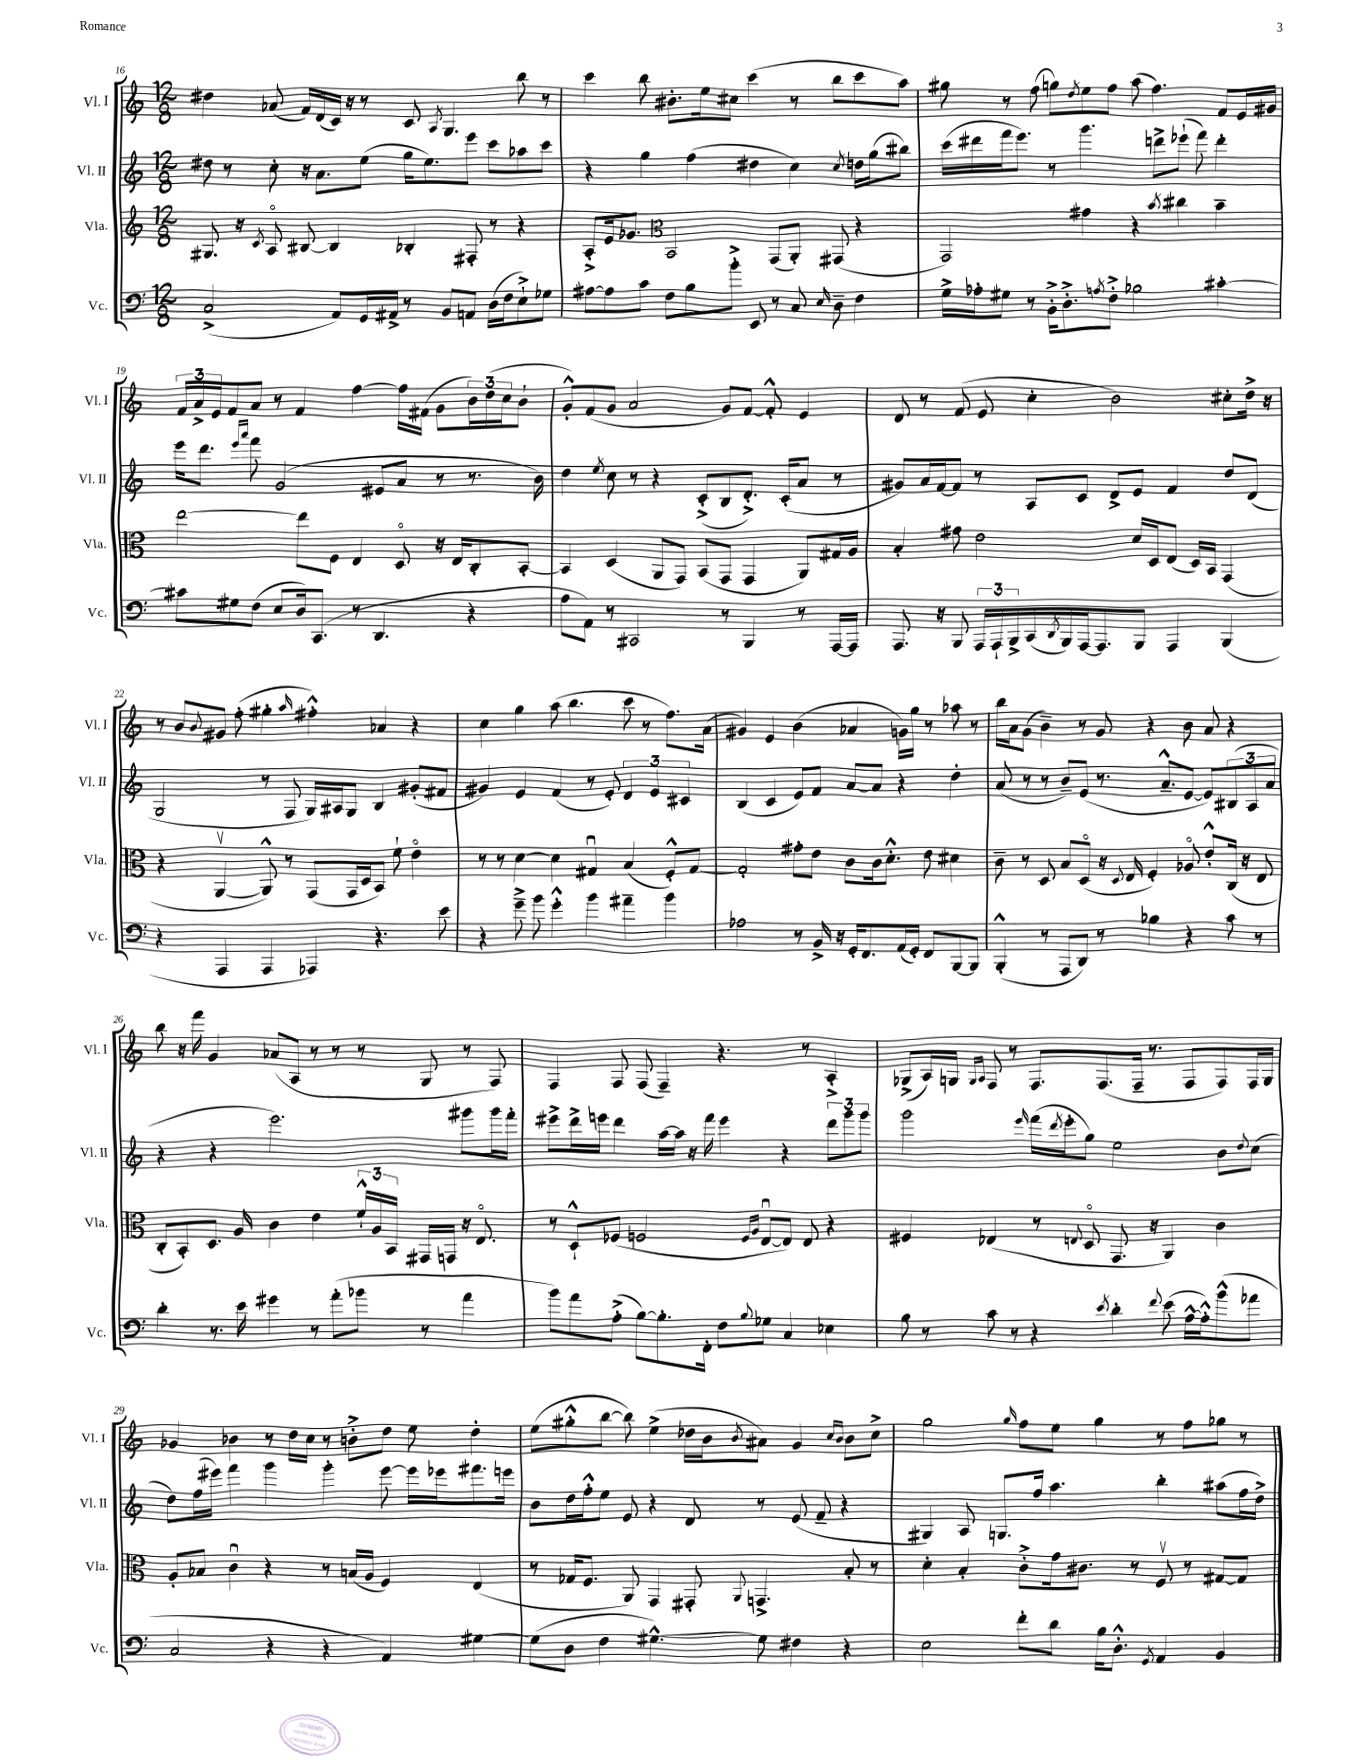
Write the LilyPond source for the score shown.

<<
\new StaffGroup <<
\new Staff = "s0" \with { instrumentName = "Vl. I" shortInstrumentName = "Vl. I" } {
    \clef treble \key c \major \numericTimeSignature \time 12/8
    dis''4 aes'8( f'16) d'16( c'16) r16 r8 c'8 \acciaccatura { a8 } g4. b''8 r8 |
    c'''4 b''8 bis'8.-. e''16 cis''8 c'''4( r8 b''8 c'''8 a''8) |
    gis''8 r8 f''8( g''8) \acciaccatura { d''8 } e''8 f''8 a''8( f''4.) f'8 e'16 gis'16 |
    \tuplet 3/2 { f'16 a'16-> e'16 } f'8 a'8 r8 f'4 f''4~ f''16 fis'16( g'8 \tuplet 3/2 { b'16) d''16( c''16 } b'8-! |
    g'8-.-^) f'8( g'8 a'2 g'8) f'8~ f'8-.-^ e'4 |
    d'8 r8 f'8( e'8 c''4-. b'2) cis''8-. d''16-> r16 |
    r8 b'8 \appoggiatura { b'8 } gis'8 f''8-.( gis''4-. \grace { a''16 } fis''4-.-^) aes'4 r4 |
    c''4 g''4 a''8( b''4. c'''8 r8 f''8.) a'16( |
    gis'4) e'4 b'4( aes'4 g'16) g''16 r8 aes''8 r8 |
    b''16 a'16 g'8( b'4--) r8 g'8 r4 b'8 a'8 r4 |
    b''8 r16 f'''16 g'4 aes'8( a8 r8 r8 r8 g8 r8 f8) |
    f4 f8 f8( f4--) r4. r8 a4-.-> |
    ges8->( a16) g16 \grace { g16 a16 } f8 r8 f8. f8.( f16-- r8. f8 f8) f16 g16 |
    ges'4 bes'4 r8 d''16 c''16 r8 b'8-.-> d''8 e''8 d''4-. |
    e''8( gis''8-.-^ b''8~ b''8) e''4->( des''16 b'16 \acciaccatura { b'8 } ais'8) g'4 \grace { c''16 b'16 } b'8 c''8-> |
    g''2 \grace { g''16 } f''8 e''8 g''4 r8 f''8 ges''8 r8 \bar "|." |
}
\new Staff = "s1" \with { instrumentName = "Vl. II" shortInstrumentName = "Vl. II" } {
    \clef treble \key c \major \numericTimeSignature \time 12/8
    dis''8 r8 c''8-. r16 a'8. e''8( g''16 e''8.) e'''8 c'''8 aes''8 c'''8 |
    r4 g''4 f''4( dis''4 c''4) \acciaccatura { c''8 } d''16 g''16( bis''8) |
    c'''16( dis'''16 f'''16 e'''8.) r8 g'''4. d'''8-> ees'''8-!( f'''8) d'''4-. |
    e'''16 d'''8. \grace { e'''16 a'''16 } f'''8 g'2( eis'8 a'8 r8 r8. b'16) |
    d''4 \acciaccatura { e''8 } c''8 r8 r4 c'8-.->( b8 d'8.-.->) c'16-.( a'8 r8 |
    gis'8) a'16 f'16~ f'8 r8 a8 c'8 d'8-> e'8 f'4 d''8 d'8( |
    g2 r8 f8 g16) ais16 g8 b4 gis'8-.( fis'8 |
    gis'4) e'4 f'4( r8 e'8-.) \tuplet 3/2 { d'4 e'4 cis'4 } |
    b4( c'4 e'8) f'8 a'8~ a'8 r4 d''4-. |
    a'8( r8 r8 b'8--) e'8( r8. a'8.---^ e'8~ e'8) \tuplet 3/2 { bis8( a8 a'8 } |
    r4 r4 e'''2.) gis'''8 gis'''16 f'''16-. |
    eis'''8-> d'''16-> e'''16 d'''4 a''16~ a''16 r16 f'''16 e'''4 r4 \tuplet 3/2 { d'''8 g'''8 g'''8 } |
    g'''2 \grace { e'''16 } f'''16( \acciaccatura { d'''8 } e'''16-. g''8) e''2 b'8 \appoggiatura { d''8 } c''8( |
    d''8) f''16( eis'''16) f'''4 g'''4 g'''4-. eis'''8~ eis'''16 ees'''16 fis'''8. e'''16 |
    b'8 d''16 f''16-.-^ e''8 e'8 r4 d'8 r8 e'8( f'8-- r4 |
    gis4) a8 g8. f''16 a''4. b''4-. ais''8( f''16 d''16->) \bar "|." |
}
\new Staff = "s2" \with { instrumentName = "Vla." shortInstrumentName = "Vla." } {
    \clef treble \key c \major \numericTimeSignature \time 12/8
    gis8. r16 \acciaccatura { c'8 } a8\flageolet bis8~ bis4 bes4-. fis8-. r8 r4 |
    a8-.-> e'16 ges'8. \clef alto b,2 g,8( a,8-.) gis,8( r4 |
    g,2) gis'4 r4 \acciaccatura { b'8 } cis''4 b'4-- |
    e''2~ e''8 f8 e4 d8\flageolet r16 e16 c8-. b,8~-. |
    b,4 d4( a,8 g,8) b,8( g,8 g,4 a,8) gis16 a16 |
    b4-. gis'8 e'2 d'16 d16 e8( d16) b,16 g,4( |
    r4 a,4~\upbow a,8-^) r8 g,8( g,16 d16 b,8) f'8-! e'4\flageolet |
    r8 r8 d'4~ d'4 gis4\downbow b4( f8-.-^) gis8~ |
    gis2-. gis'8-. e'8 c'8 c'16 d'8.-.-^ e'8 dis'4 |
    c'8-- r8 d8 b8 d8\flageolet( r16 \appoggiatura { d8 } e16 f4-.) aes8\flageolet e'8-.-^ c16( r16 e8 |
    c8-. b,8-.) d8. a16 c'4 e'4 \tuplet 3/2 { f'16-!-^ a16 b,16 } gis,16 g,16 r16 e8.\flageolet |
    r8 d8-!-^ fes8( f2 \grace { f16 a16 } e8~\downbow e8) e8 r4 |
    fis4 ees4( r8 \appoggiatura { e8 } d8\flageolet g,8. r16 a,4) c'4 |
    a8-. bes8 c'4\downbow r4 r8 b16( a16 f4) e4( |
    r8 ges16 f8. a,8) g,4 gis,8-. \appoggiatura { a,8 } g,4.-> b8-. r8 |
    d'4-. b4-. c'8-.-> g'16 cis'8. r8 f8\upbow r8 gis8~ gis8 \bar "|." |
}
\new Staff = "s3" \with { instrumentName = "Vc." shortInstrumentName = "Vc." } {
    \clef bass \key c \major \numericTimeSignature \time 12/8
    c2->( a,8) g,16 ais,16-> r8 b,8 a,8 d16( f16 e8-!->) ges8 |
    ais8~ ais8 c'8 f8 b8 b'8-.-> e,8 r8 c8 \grace { e16 } d8-- f4 |
    g16-> aes16-. gis8 r8 b,16-.-> d8.-.-> \acciaccatura { a8 } f8-.-> bes2 cis'4~-. |
    cis'8 gis8 f8( e8 d16) c,8.( r8 d,4. r4 |
    a8 a,8) r8 cis,2 r8 b,,4 r8 a,,16~ a,,16 |
    a,,8. r16 b,,8 \tuplet 3/2 { a,,16 a,,16-! b,,16-> } c,16( \acciaccatura { d,8 } b,,16) a,,16~ a,,8. b,,8 a,,4 b,,4( |
    r4 a,,4 a,,4 aes,,4) r4. e'8 |
    r4 g'8---> b'8 g'4-.-^ b'4 ais'4-- b'4 |
    aes2 r8 b,16-> r16 g,16-. f,8. a,16( g,16-.) f,8 b,,8~ b,,8 |
    b,,4-.-^( r8 a,,8 d,8) r8 bes4 r4 c'8 r8 |
    d'4-. r8. e'16 gis'4 r8 a'8-.( bes'8 r8 a'4 |
    b'8) a'8 a8-.->( b8~) b8.-. f,16-. f8 \appoggiatura { b8 } ges8 c4 ees4 |
    b8 r8 c'8 r8 r4 \acciaccatura { e'8 } d'4-. \appoggiatura { f'8 } e'8( a16~-^ a16-.-^) b'8-^( aes'8 |
    c2 r4 r4 a,4) gis4~ |
    gis8( d8 f4 gis4.~-^) gis8 fis4 r4 |
    e2 f'8-. d'8 b16 d8.-.-^ \acciaccatura { g,8 } a,4 b,4 \bar "|." |
}
>>
>>
\layout { \context { \Score currentBarNumber = #16 } }
